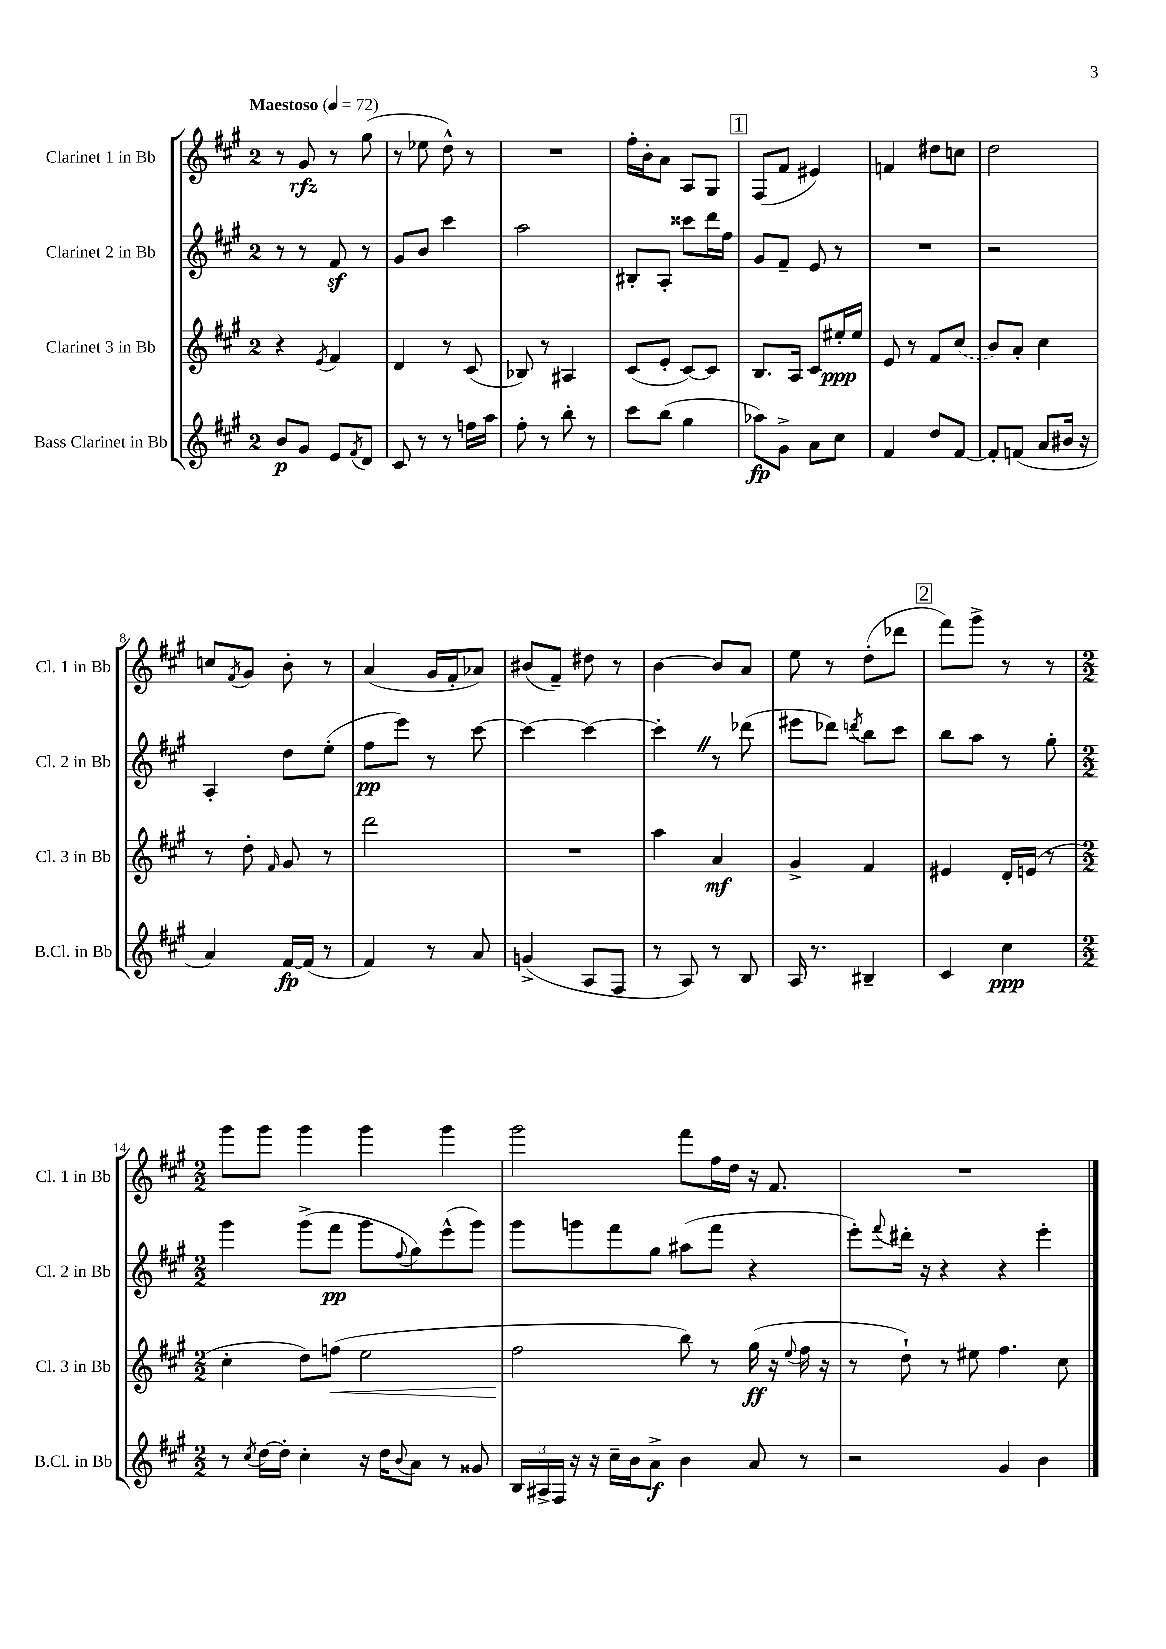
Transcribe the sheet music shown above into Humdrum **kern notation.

**kern	**kern	**kern	**kern
*staff4	*staff3	*staff2	*staff1
*clefG2	*clefG2	*clefG2	*clefG2
*k[f#c#g#]	*k[f#c#g#]	*k[f#c#g#]	*k[f#c#g#]
*M2/4	*M2/4	*M2/4	*M2/4
*MM72	*MM72	*MM72	*MM72
8b/L	4r	8r	8r
8g#/J	.	8r	8g#/
.	8qe/	.	.
8e/L	4f#/	8f#/	8r
8qf#/	.	.	.
8d/J	.	8r	(8gg#\
=	=	=	=
8c#/	4d/	8g#/L	8r
8r	.	8b/J	8ee-\
8r	8r	4ccc#\	8dd^^\)
16ff\LL	(8c#/	.	8r
16aa\JJ	.	.	.
=	=	=	=
8ff#'\	8B-/)	2aa\	2r
8r	8r	.	.
8bb'\	4A#/	.	.
8r	.	.	.
=	=	=	=
8ccc#\L	(8c#/L	8B#'/L	16ff#'\LL
.	.	.	16b'\J
(8bb\J	8e'/J	8A'/J	8a\J
4gg#\	[8c#/L)	8ccc##\L	8A/L
.	8c#/]J	16ddd\L	8G#/J
.	.	16ff#\JJ	.
=	=	=	=
8aa-\L)	8.B/L	8g#/L	(8F#/L
8g#^\J	.	8f#~/J	8f#/J
.	16A/Jk	.	.
8a\L	8c#/L	8e/	4e#/)
8cc#\J	16ee#'/L	8r	.
.	16ee#/JJ	.	.
=	=	=	=
4f#/	8e/	2r	4f/
.	8r	.	.
8dd/L	8f#/L	.	8dd#\L
[8f#/J	(8cc#/J	.	8cc\J
=	=	=	=
8f#'/]L	8b/L)	2r	2dd\
(8f/J	8a'/J	.	.
8a/L	4cc#\	.	.
16b#/Jk	.	.	.
16r	.	.	.
=	=	=	=
4a/)	8r	4A'/	8cc/L
.	.	.	8qf#/
.	8dd'\	.	8g#/J
.	16qqf#/	.	.
[16f#/LL	8g#/	8dd\L	8b'\
(16f#/]JJ	.	.	.
8r	8r	(8ee'\J	8r
=	=	=	=
4f#/)	2ddd\	8ff#\L	(4a/
.	.	8eee\J)	.
8r	.	8r	16g#/LL
.	.	.	16f#'/J
8a/	.	[8ccc#\	8a-/J)
=	=	=	=
(4g^/	2r	4ccc#\_	(8b#/L
.	.	.	8f#~/J)
8A/L	.	4ccc#\_	8dd#\
8F#/J	.	.	8r
=	=	=	=
8r	4aa\	4ccc#'\]	[4b\
8A/)	.	.	.
8r	4a/	8r	8b/]L
8B/	.	(8ddd-\	8a/J
=	=	=	=
16A/	4g#^/	8eee#\L	8ee\
8.r	.	.	.
.	.	8ddd-\J)	8r
.	.	8qddd/	.
4B#~/	4f#/	8bb\L	(8dd'\L
.	.	8ccc#\J	8ddd-\J
=	=	=	=
4c#/	4e#/	8bb\L	8fff#\L)
.	.	8aa\J	8ggg#^\J
4cc#\	16d'/LL	8r	8r
.	(16e/JJ	.	.
.	8r	8gg#'\	8r
=	=	=	=
*M2/2	*M2/2	*M2/2	*M2/2
8r	4cc#'\	4ggg#\	8ggg#\L
8qcc#/	.	.	.
[16dd\LL	.	.	8ggg#\J
16dd'\]JJ	.	.	.
4cc#'\	8dd\L)	(8ggg#^\L	4ggg#\
.	(8ff\J	8fff#\J	.
16r	2ee\	8ggg#\L	4ggg#\
16dd\LK	.	.	.
8qqb/	.	8qqff#/	.
8a\J	.	8gg#\)	.
8r	.	(8eee^^\	4ggg#\
8g##/	.	8ggg#\J)	.
=	=	=	=
24B/LL	2ff#\	8ggg#\L	2ggg#\
24A#^/	.	.	.
24F#/JJ	.	.	.
16r	.	8ggg\	.
16r	.	.	.
16cc#~\LL	.	8fff#\	.
16b\J	.	.	.
8a^\J	.	8gg#\J	.
4b\	8bb\)	(8aa#\L	8fff#\L
.	8r	8fff#\J	16ff#\L
.	.	.	16dd\JJ
8a/	(16gg#\	4r	16r
.	16r	.	8.f#/
.	8qqee/	.	.
8r	16ff#\	.	.
.	16r	.	.
=	=	=	=
2r	8r	8eee'\L)	1r
.	.	8qqfff#/	.
.	8dd`\)	16ddd#'\Jk	.
.	.	16r	.
.	8r	4r	.
.	8ee#\	.	.
4g#/	4.ff#\	4r	.
4b\	.	4eee'\	.
.	8cc#\	.	.
==	==	==	==
*-	*-	*-	*-
